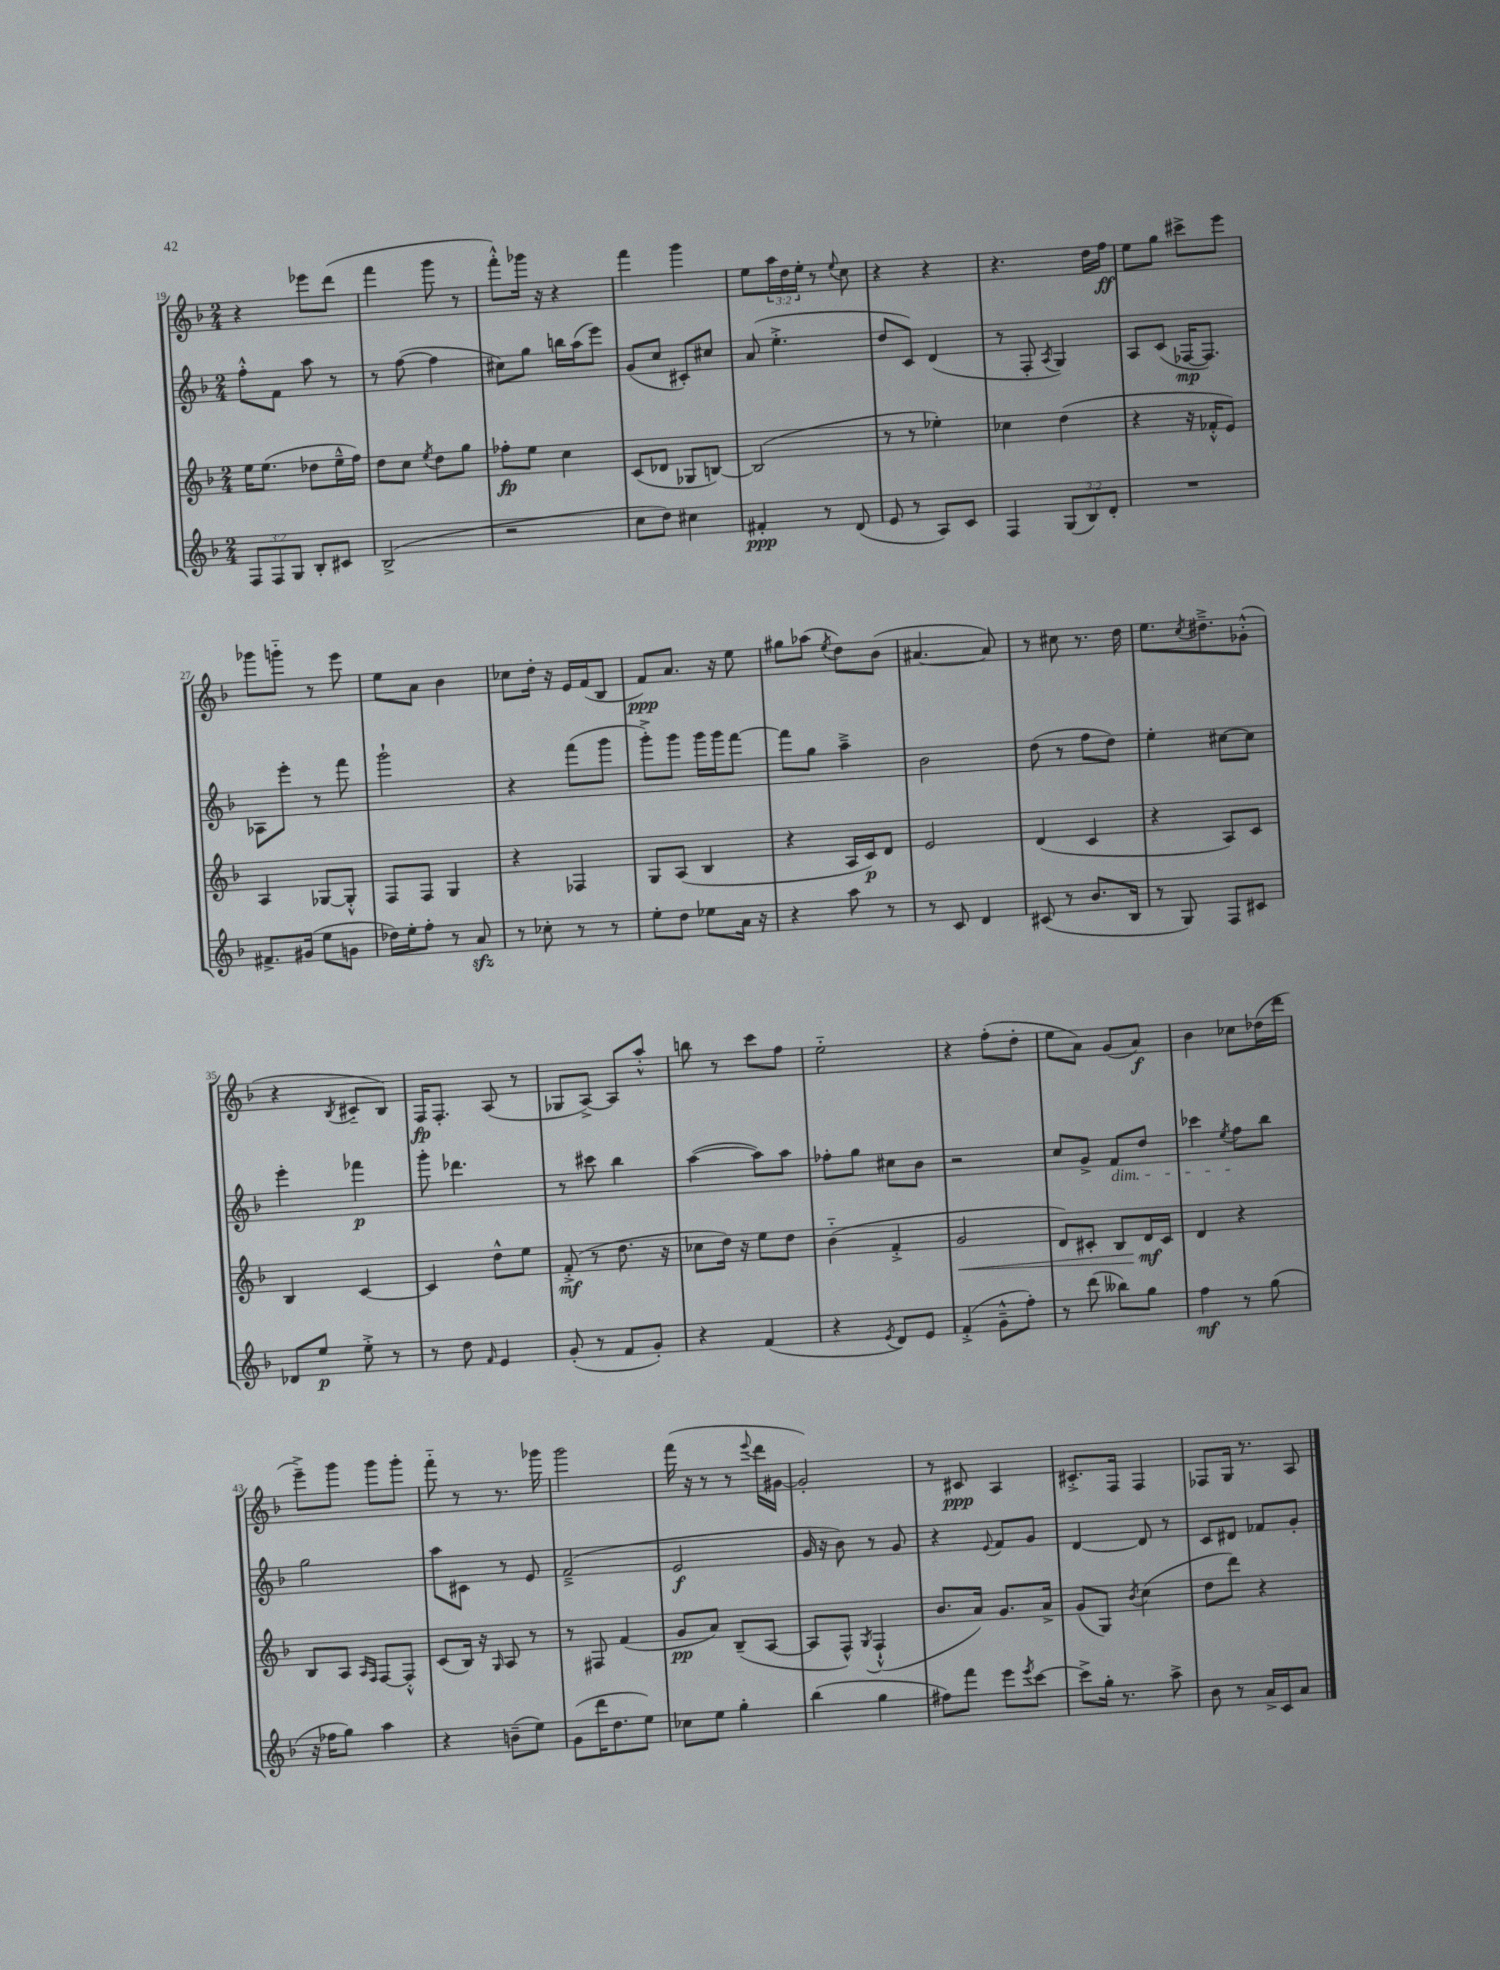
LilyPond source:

<<
\new StaffGroup <<
\new Staff = "s0" {
    \clef treble \key f \major \numericTimeSignature \time 2/4 \override Staff.TupletNumber.text = #tuplet-number::calc-fraction-text
    r4 ees'''8 d'''8( |
    f'''4 g'''8 r8 |
    f'''8-.-^) ges'''16 r16 r4 |
    f'''4 g'''4 |
    e''8 \tuplet 3/2 { a''16 d''16 e''16-. } r8 \appoggiatura { e''8 } c''8 |
    r4 r4 |
    r4. d''16 f''16\ff |
    e''8 g''8 cis'''8-> e'''8 |
    ges'''8 g'''8-_ r8 e'''8 |
    e''8 a'8 bes'4 |
    ces''8 d''16-. r16 e'16 f'16( bes8 |
    f'8\ppp) a'8. r16 e''8 |
    gis''8 aes''8( \acciaccatura { e''8 } d''8) bes'8( |
    ais'4.~ ais'8) |
    r8 cis''8 r8. d''16 |
    e''8. \acciaccatura { c''8 } dis''8.---> ges'8-.-^( |
    r4 \acciaccatura { bes8 } cis'8-_ bes8) |
    f16\fp f8.-. a8( r8 |
    ges8 a8~->) a8 a''8-.-^ |
    b''8 r8 c'''8 f''8 |
    e''2-_ |
    r4 f''8-.( d''8-. |
    e''8 a'8) g'8( a'8\f) |
    bes'4 ces''8 des''16( d'''16 |
    e'''8--->) g'''8 g'''8 g'''8-. |
    f'''8-_ r8 r8. ges'''16 |
    g'''2 |
    f'''16( r16 r8 r8 \appoggiatura { e'''8 } d'''16 gis'16~ |
    gis'2-.) |
    r8 cis'8\ppp a4 |
    cis'8.-.-> f16 f4 |
    fes8 g16 r8. a8 \bar "|." |
}
\new Staff = "s1" {
    \clef treble \key f \major \numericTimeSignature \time 2/4
    f''8-.-^ f'8 a''8 r8 |
    r8 f''8~( f''4 |
    cis''8) g''8 b''16 a''16( e'''8) |
    g'8( c''8 cis'8-.) cis''8 |
    a'8( e''4.-.-> |
    d''8 c'8) d'4( |
    r8 f8-. \acciaccatura { a8 } g4) |
    a8 c'8( fes16~\mp fes8.) |
    aes8 e'''8-. r8 f'''8 |
    g'''2-! |
    r4 f'''8( g'''8 |
    g'''8-.->) g'''8 g'''16 g'''16 f'''8~ |
    f'''8 g''8 a''4---> |
    bes'2 |
    d''8( r8 f''8 d''8) |
    e''4-. cis''8~ cis''8 |
    e'''4-. fes'''4\p |
    g'''8-. des'''4. |
    r8 cis'''8 bes''4 |
    a''4~( a''8) a''8 |
    fes''8-. g''8 cis''8 bes'8 |
    r2 |
    c''8 g'8-> f'8\dim d''8 |
    ces'''4 \acciaccatura { e''8 } f''8\! bes''8 |
    g''2 |
    a''8 cis'8 r8 e'8 |
    f'2--->( |
    e'2\f |
    g'16 r16 bes'8) r8 g'8 |
    r4 \appoggiatura { e'8 } f'8 g'8 |
    d'4~ d'8 r8 |
    c'8 dis'8 fes'8 g'8-. \bar "|." |
}
\new Staff = "s2" {
    \clef treble \key f \major \numericTimeSignature \time 2/4
    e''16 e''8.( des''8 e''16---^ f''16) |
    d''8 c''8 \acciaccatura { e''8 } d''8 g''8 |
    fes''8-.\fp e''8 c''4 |
    c'8( des'8 ges8 b8~) |
    b2( |
    r8 r8 ees''4-.) |
    ces''4 d''4( |
    r4 r16 fes'16-.-^ e'8) |
    a4 ges8~ ges8-.-^ |
    f8 f8 g4 |
    r4 fes4 |
    g8 a8( bes4 |
    r4 a16 c'16\p) d'8 |
    e'2 |
    d'4( c'4 |
    r4 a8) c'8 |
    bes4 c'4~ |
    c'4 d''8-^ e''8 |
    f'8-.->\mf( r8 d''8. r16 |
    ces''8 d''16) r16 e''8 d''8 |
    bes'4-_( f'4-.-> |
    g'2\< |
    d'8) cis'8-. bes8 d'16\mf\! cis'16 |
    d'4 r4 |
    bes8 a8 \grace { a16 f16 } f8~ f8-.-^ |
    c'8( bes16) r16 \grace { g16 } a8 r8 |
    r8 fis8 f'4( |
    g'8\pp a'8) bes8--( a8~ |
    a8 f8-^) \acciaccatura { g8 } f4-!-^( |
    bes'8. a'16) g'8. a'16-> |
    g'8( g8) \acciaccatura { bes'8 } c''4( |
    d''8 d'''8) r4 \bar "|." |
}
\new Staff = "s3" {
    \clef treble \key f \major \numericTimeSignature \time 2/4 \override Staff.TupletNumber.text = #tuplet-number::calc-fraction-text
    \tuplet 3/2 { f8 f8 g8 } bes8-. cis'8 |
    bes2->( |
    r2 |
    c''8 d''8) cis''4 |
    fis'4-.\ppp r8 d'8( |
    e'8 r8 a8) c'8 |
    f4 \tuplet 3/2 { g8( bes8) d'8-. } |
    R2 |
    fis'8.-> gis'16( e''8 g'8 |
    des''16) e''16-. f''8-. r8 a'8\sfz |
    r8 ces''8-. r8 r8 |
    e''8-. d''8 ees''8 a'16 r16 |
    r4 a''8 r8 |
    r8 c'8 d'4 |
    cis'8( r8 bes'8. bes16 |
    r8 g8) f8 cis'8 |
    des'8 e''8\p e''8-.-> r8 |
    r8 d''8 \grace { f'16 } e'4 |
    g'8-.( r8 f'8 g'8-.) |
    r4 f'4( |
    r4 \acciaccatura { e'8 } d'8) e'8 |
    f'4-.->( g'8---^ f''8-.) |
    r8 d'''8( beses''8) g''8 |
    f''4\mf r8 g''8( |
    r16 fes''16 g''8) a''4 |
    r4 b'8--( e''8) |
    g'8( d'''16 d''8. e''8) |
    ces''8 e''8 g''4-. |
    bes''4( g''4 |
    fis''8) f'''8 e'''8 \acciaccatura { e'''8 } c'''8~ |
    c'''8-> g''16-. r8. a''8-> |
    bes'8 r8 a'16-> c'16 a'8 \bar "|." |
}
>>
>>
\layout { \context { \Score currentBarNumber = #19 } }
